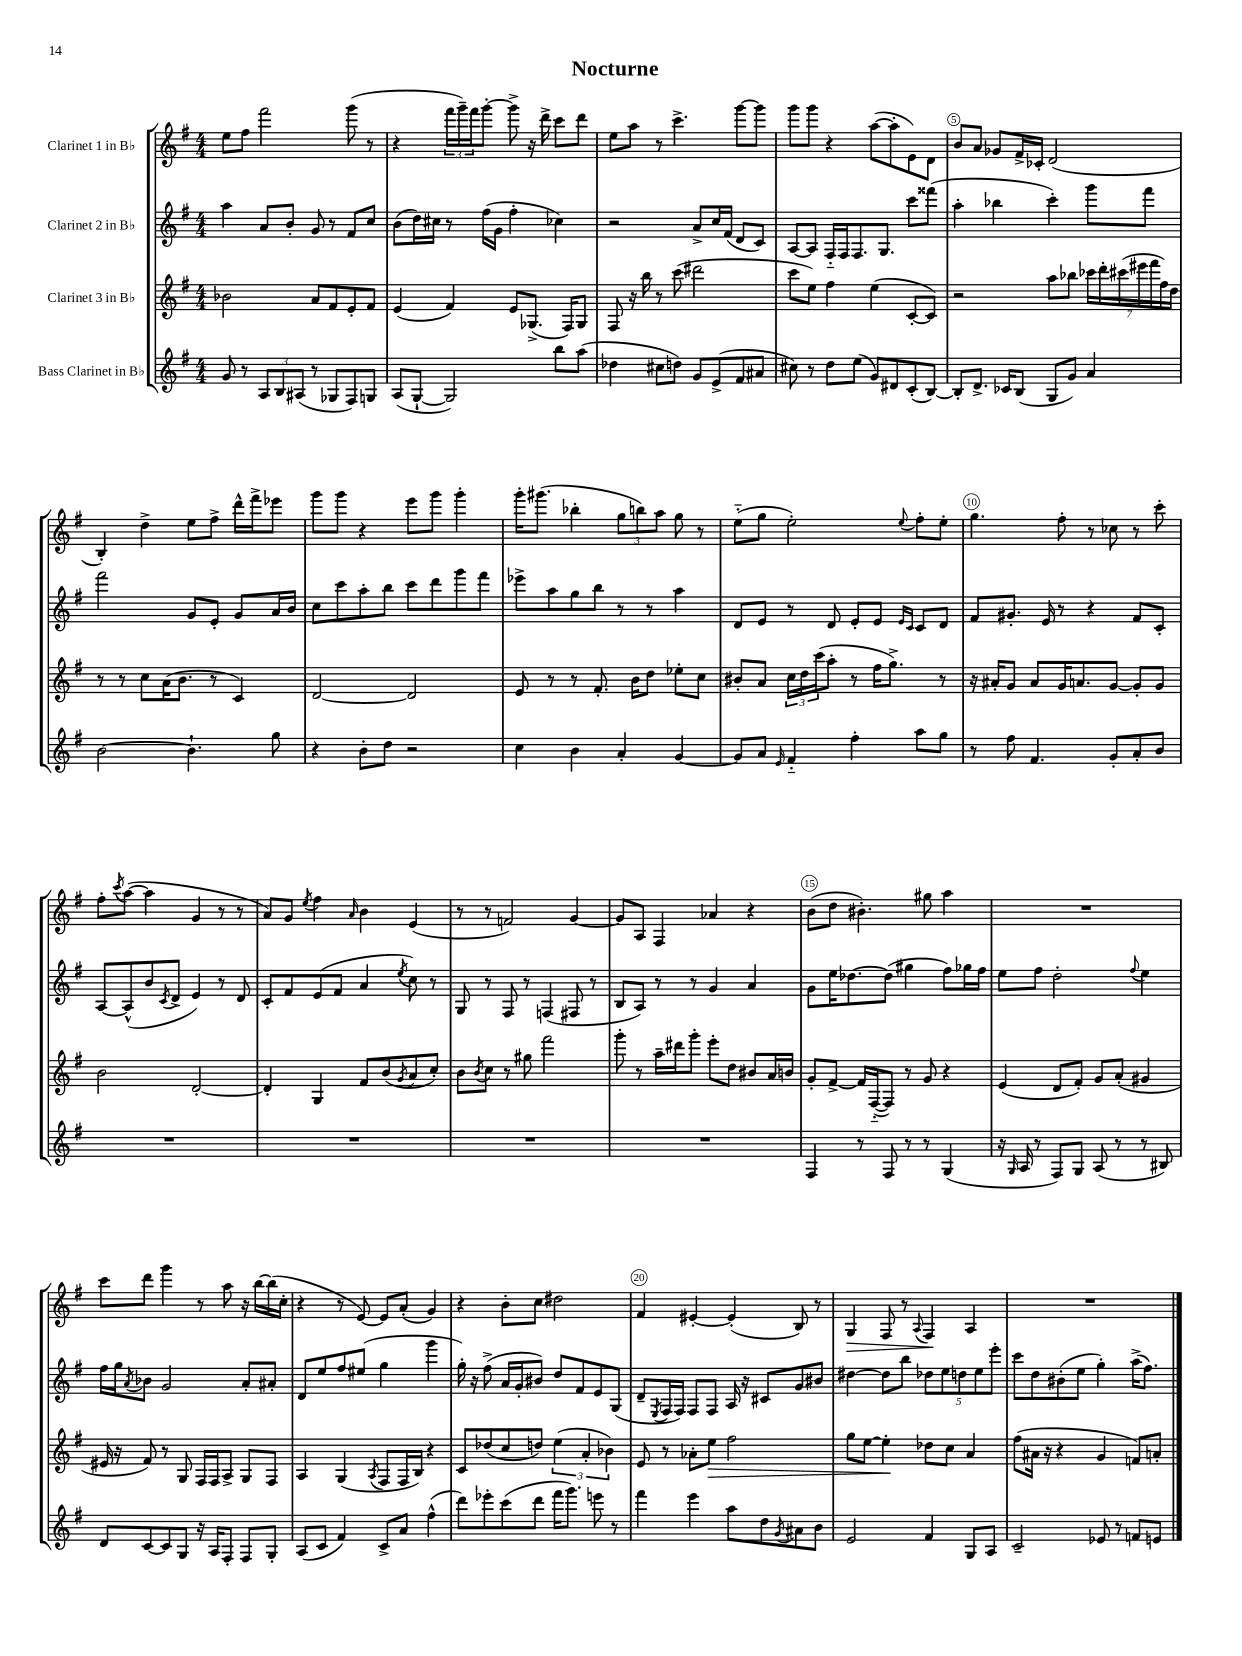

**kern	**kern	**dynam	**kern	**kern	**dynam
*part4	*part3	*part3	*part2	*part1	*part1
*staff4	*staff3	*staff3	*staff2	*staff1	*staff1
*I"Bass Clarinet in B♭	*I"Clarinet 3 in B♭	*	*I"Clarinet 2 in B♭	*I"Clarinet 1 in B♭	*
*clefG2	*clefG2	*	*clefG2	*clefG2	*
*k[f#]	*k[f#]	*	*k[f#]	*k[f#]	*
*M4/4	*M4/4	*	*M4/4	*M4/4	*
=1	=1	=1	=1	=1	=1
8g/	2b-X\	.	4aa\	8ee\L	.
8r	.	.	.	8ff#\J	.
12A/L	.	.	8a/L	2fff#\	.
12B/	.	.	.	.	.
.	.	.	8b'/J	.	.
(12A#X/J	.	.	.	.	.
8r	8a/L	.	8g/	.	.
8G-X/L	8f#/	.	8r	.	.
8F#/)	8e'/	.	8f#/L	(8ggg\	.
8Gn/J	8f#/J	.	8cc/J	8r	.
=2	=2	=2	=2	=2	=2
(8A/L	(4e/	.	(8b\L	4r	.
[8G`/J	.	.	16dd\L)	.	.
.	.	.	16cc#X\JJ	.	.
2G/])	4f#/)	.	8r	24fff#\LL	.
.	.	.	.	24ggg~\)	.
.	.	.	.	24fff#\J	.
.	.	.	(16ff#\LL	[8ggg'\J	.
.	.	.	16g\JJ	.	.
.	8e/L	.	4ff#'\	8ggg^\]	.
.	(8.G-X^/J	.	.	16r	.
.	.	.	.	16ddd^\	.
8bb\L	.	.	4cc-X\)	8ccc\L	.
.	16F#/KL)	.	.	.	.
(8aa\J	8G-/J	.	.	8ddd\J	.
=3	=3	=3	=3	=3	=3
4dd-X\	8F#/	.	2r	8ee\L	.
.	16r	.	.	8aa\J	.
.	16bb\	.	.	.	.
8cc#X\L	8r	.	.	8r	.
8ddn\J)	(8ccc\	.	.	4.ccc^\	.
8g/L	2ddd#X\	.	8a^/L	.	.
(8e^/	.	.	16cc/L	.	.
.	.	.	(16f#/JJ	.	.
8f#/	.	.	8d/L	[8ggg\L	.
8a#X/J	.	.	8c/J)	8ggg\J]	.
=4	=4	=4	=4	=4	=4
8cc#X\)	8ccc\L	.	[8A/L	8ggg\L	.
8r	8ee\J)	.	8A/J]	8ggg\J	.
8dd\L	4ff#\	.	16F#/LL	4r	.
.	.	.	16F#/J	.	.
(8ee\J	.	.	8.F#/	.	.
8g/L)	(4ee\	.	.	([8aa\L	.
.	.	.	8.G/J	.	.
8d#X/	.	.	.	8aa'\]	.
(8c'/	[8c'/L	.	8ccc\L	8e\)	.
[8B/J)	8c/J])	.	(8fff##X\J	8d\J	.
=5	=5	=5	=5	=5	=5
8B'/L]	2r	.	4aa'\	8b/L	.
8.d^/J	.	.	.	8a/J	.
.	.	.	4bb-X\	8g-X/L	.
16c-X/KL	.	.	.	.	.
(8B/J	.	.	.	16f#^/L	.
.	.	.	.	16c-X'/JJ	.
8G/L	8aa\L	.	4ccc'\)	(2d/	.
8g/J)	8bb-X\J	.	.	.	.
4a/	28ccc-X\LL	.	8ggg\L	.	.
.	28ddd'\	.	.	.	.
.	(28ccc#X\	.	.	.	.
.	28eee#X\	.	.	.	.
.	.	.	8fff#\J	.	.
.	28fff#\	.	.	.	.
.	28ff#\)	.	.	.	.
.	28dd\JJ	.	.	.	.
!!LO:LB:g=z
=6	=6	=6	=6	=6	=6
[2b\	8r	.	2fff#\	4B'/)	.
.	8r	.	.	.	.
.	8cc\L	.	.	4dd^\	.
.	(16a\K	.	.	.	.
.	8.b\J	.	.	.	.
4.b`\]	.	.	8g/L	8ee\L	.
.	8r	.	8e'/J	8ff#^\J	.
.	4c/)	.	8g/L	16ddd^^\LL	.
.	.	.	.	16fff#^\J	.
8gg\	.	.	16a/L	8eee-X\J	.
.	.	.	16b/JJ	.	.
=7	=7	=7	=7	=7	=7
4r	[2d/	.	8cc\L	8ggg\L	.
.	.	.	8ccc\	8ggg\J	.
8b'\L	.	.	8aa'\	4r	.
8dd\J	.	.	8bb\J	.	.
2r	2d/]	.	8ccc\L	8eee\L	.
.	.	.	8ddd\	8ggg\J	.
.	.	.	8ggg\	4ggg'\	.
.	.	.	8fff#\J	.	.
=8	=8	=8	=8	=8	=8
4cc\	8e/	.	8eee-X^\L	16ggg'\KL	.
.	.	.	.	(8.ggg#X\J	.
.	8r	.	8aa\	.	.
4b\	8r	.	8gg\	4bb-X'\	.
.	8.f#'/	.	8bb\J	.	.
4a'/	.	.	8r	12gg\L	.
.	16b\KL	.	.	.	.
.	.	.	.	12bbn\)	.
.	8dd\J	.	8r	.	.
.	.	.	.	12aa\J	.
[4g/	8ee-X'\L	.	4aa\	8gg\	.
.	8cc\J	.	.	8r	.
=9	=9	=9	=9	=9	=9
8g/L]	8b#X'/L	.	8d/L	(8ee\L	.
8a/J	8a/J	.	8e/J	8gg\J	.
16qqe/	.	.	.	.	.
4f#/	24cc\LL	.	8r	2ee'\)	.
.	24dd\	.	.	.	.
.	(24ccc\J	.	.	.	.
.	8aa'\J	.	8d/	.	.
4ff#'\	8r	.	8e'/L	.	.
.	16ff#\KL	.	8e/J	.	.
.	8.gg^\J)	.	.	.	.
.	.	.	16qqe/LL	.	.
.	.	.	16qqc/JJ	8qqee/	.
8aa\L	.	.	8c/L	8ff#'\L	.
8gg\J	8r	.	8d/J	8ee'\J	.
=10	=10	=10	=10	=10	=10
8r	16r	.	8f#/L	4.gg\	.
.	16a#X'/KL	.	.	.	.
8ff#\	8g/J	.	8.g#X'/J	.	.
4.f#/	8a#/L	.	.	.	.
.	.	.	16e/	.	.
.	16g/K	.	8r	8ff#'\	.
.	8.an/	.	.	.	.
.	.	.	4r	8r	.
8g'/L	[8g/J	.	.	8cc-X\	.
8a'/	8g'/L]	.	8f#/L	8r	.
8b/J	8g/J	.	8c'/J	8ccc'\	.
!!LO:LB:g=z
=11	=11	=11	=11	=11	=11
1r	2b\	.	[8A/L	8ff#'\L	.
.	.	.	.	8qccc/	.
.	.	.	(8A^^/]	([8aa\J	.
.	.	.	8b/	4aa\]	.
.	.	.	8qc/	.	.
.	.	.	8d^/J	.	.
.	[2d'/	.	4e/)	4g/	.
.	.	.	8r	8r	.
.	.	.	8d/	8r	.
=12	=12	=12	=12	=12	=12
1r	4d'/]	.	8c'/L	8a/L)	.
.	.	.	8f#/	8g/J	.
.	.	.	.	8qee/	.
.	4G/	.	(8e/	4ff#\	.
.	.	.	8f#/J	.	.
.	.	.	.	16qqa/	.
.	8f#/L	.	4a/	4b\	.
.	(8b/	.	.	.	.
.	8qg/	.	8qee/	.	.
.	8a/	.	8cc\)	(4e/	.
.	8cc'/J)	.	8r	.	.
=13	=13	=13	=13	=13	=13
1r	8b\L	.	8G/	8r	.
.	8qb/	.	.	.	.
.	8cc\J	.	8r	8r	.
.	8r	.	8F#/	2fn/)	.
.	8gg#X\	.	8r	.	.
.	2fff#\	.	(4Fn/	.	.
.	.	.	8F#X/	[4g/	.
.	.	.	8r	.	.
=14	=14	=14	=14	=14	=14
1r	8ggg'\	.	8B/L	8g/L]	.
.	8r	.	8A/J)	8A/J	.
.	16aa~\LL	.	8r	4F#/	.
.	16ddd#X\J	.	.	.	.
.	8ggg'\J	.	8r	.	.
.	8eee'\L	.	4g/	4a-X/	.
.	8dd\J	.	.	.	.
.	8b#X/L	.	4a/	4r	.
.	16a/L	.	.	.	.
.	16bn/JJ	.	.	.	.
=15	=15	=15	=15	=15	=15
4F#/	8g'/L	.	8g\L	(8b\L	.
.	[8f#^/J	.	16ee\K	8dd\J	.
.	.	.	[8.dd-X\	.	.
8r	16f#/LL]	.	.	4.b#X'\)	.
.	([16F#/J	.	.	.	.
8F#/	8F#/J])	.	(8dd-\J]	.	.
8r	8r	.	4gg#X\	.	.
8r	8g/	.	.	8gg#X\	.
(4G/	4r	.	8ff#\L)	4aa\	.
.	.	.	16gg-X\L	.	.
.	.	.	16ff#\JJ	.	.
=16	=16	=16	=16	=16	=16
16r	(4e/	.	8ee\L	1r	.
16qqG/	.	.	.	.	.
16A/	.	.	.	.	.
8r	.	.	8ff#\J	.	.
8F#/L)	8d/L	.	2dd'\	.	.
8G/J	8f#'/J)	.	.	.	.
(8A/	8g/L	.	.	.	.
8r	(8a'/J	.	.	.	.
.	.	.	8qqff#/	.	.
8r	4g#X/	.	4ee\	.	.
8B#X/)	.	.	.	.	.
!!LO:LB:g=z
=17	=17	=17	=17	=17	=17
8d/L	16e#X/	.	16ff#\LL	8ccc\L	.
.	16r	.	16gg\J	.	.
.	.	.	8qa/	.	.
[8c/	8f#/)	.	8b-X\J	8ddd\J	.
8c/]	8r	.	2g/	4ggg\	.
8G/J	8G/	.	.	.	.
16r	16F#/LL	.	.	8r	.
16A/KL	16F#/J	.	.	.	.
8F#'/J	8A^/J	.	.	8aa\	.
8F#/L	8G/L	.	8a'/L	16r	.
.	.	.	.	[16bb\LL	.
8G'/J	8F#/J	.	8a#X'/J	(16bb\]	.
.	.	.	.	16cc'\JJ	.
=18	=18	=18	=18	=18	=18
(8A/L	4A/	.	8d/L	4r	.
8c/J	.	.	8ee/	.	.
4f#/)	(4G/	.	8ff#/	8r	.
.	.	.	(8ee#X/J	[8e/)	.
.	8qA/	.	.	.	.
8c^/L	8F#/L	.	4gg\	8e/L]	.
8a/J	16F#/L	.	.	(8a'/J	.
.	16B/JJ)	.	.	.	.
(4ff#^^\	4r	.	4ggg\	4g/)	.
=19	=19	=19	=19	=19	=19
8ddd\L)	8c/L	.	16gg'\)	4r	.
.	.	.	16r	.	.
8eee-X'\	(8dd-X/	.	(8ff#^\	.	.
(8ccc\	8cc/	.	16a/LL	8b'\L	.
.	.	.	16g'/J	.	.
8ddd\J	8ddn/J)	.	8b#X/J)	8cc\J	.
16fff#\KL	(6ee\	.	8dd/L	2dd#X\	.
8.ggg\J)	.	.	.	.	.
.	.	.	8f#/	.	.
.	6a'/	.	.	.	.
8eeen\	.	.	8e/	.	.
.	6b-X\)	.	.	.	.
8r	.	.	(8G/J	.	.
=20	=20	=20	=20	=20	=20
4fff#\	8e/	.	8d~/L	4f#/	.
.	.	.	8qE/	.	.
.	8r	.	16F#/L	.	.
.	.	.	16F#/JJ)	.	.
4eee\	8a-X'\L	.	8F#/L	[4e#X'/	.
!	!	!LO:HP:b	!	!	!
.	8ee\J	>	8F#/J	.	.
8aa\L	2ff#\	.	16A/	(4e#'/]	.
.	.	.	16r	.	.
8dd\	.	.	8c#X/L	.	.
8qg/	.	.	.	.	.
8a#X\	.	.	8g/	8B/)	.
8b\J	.	.	8b#X/J	8r	.
=21	=21	=21	=21	=21	=21
!	!	!	!	!	!LO:HP:b
2e/	8gg\L	.	[4dd#X\	4G/	>
.	[8ee\J	.	.	.	.
.	4ee'\]	.	8dd#\L]	8F#/	.
.	.	.	8bb\J	8r	.
.	.	.	.	8qqA/	.
4f#/	8dd-X\L	]	10dd-X\L	4F#/	.
.	.	.	10ee\	.	.
.	8cc\J	.	.	.	.
.	.	.	10ddn\	.	.
8G/L	4a/	.	.	4A/	]
.	.	.	10ee\	.	.
8A/J	.	.	.	.	.
.	.	.	10eee'\J	.	.
=22	=22	=22	=22	=22	=22
2c~/	(8ff#\L	.	8ccc\L	1r	.
.	16a#X\Jk	.	8dd\	.	.
.	16r	.	.	.	.
.	4r	.	(8b#X'\	.	.
.	.	.	8ee\J	.	.
8e-X/	4g/	.	4gg'\)	.	.
8r	.	.	.	.	.
8fn/L	8fn/L)	.	(16aa^\KL	.	.
.	.	.	8.ff#\J)	.	.
8en/J	8an'/J	.	.	.	.
==	==	==	==	==	==
*-	*-	*-	*-	*-	*-
